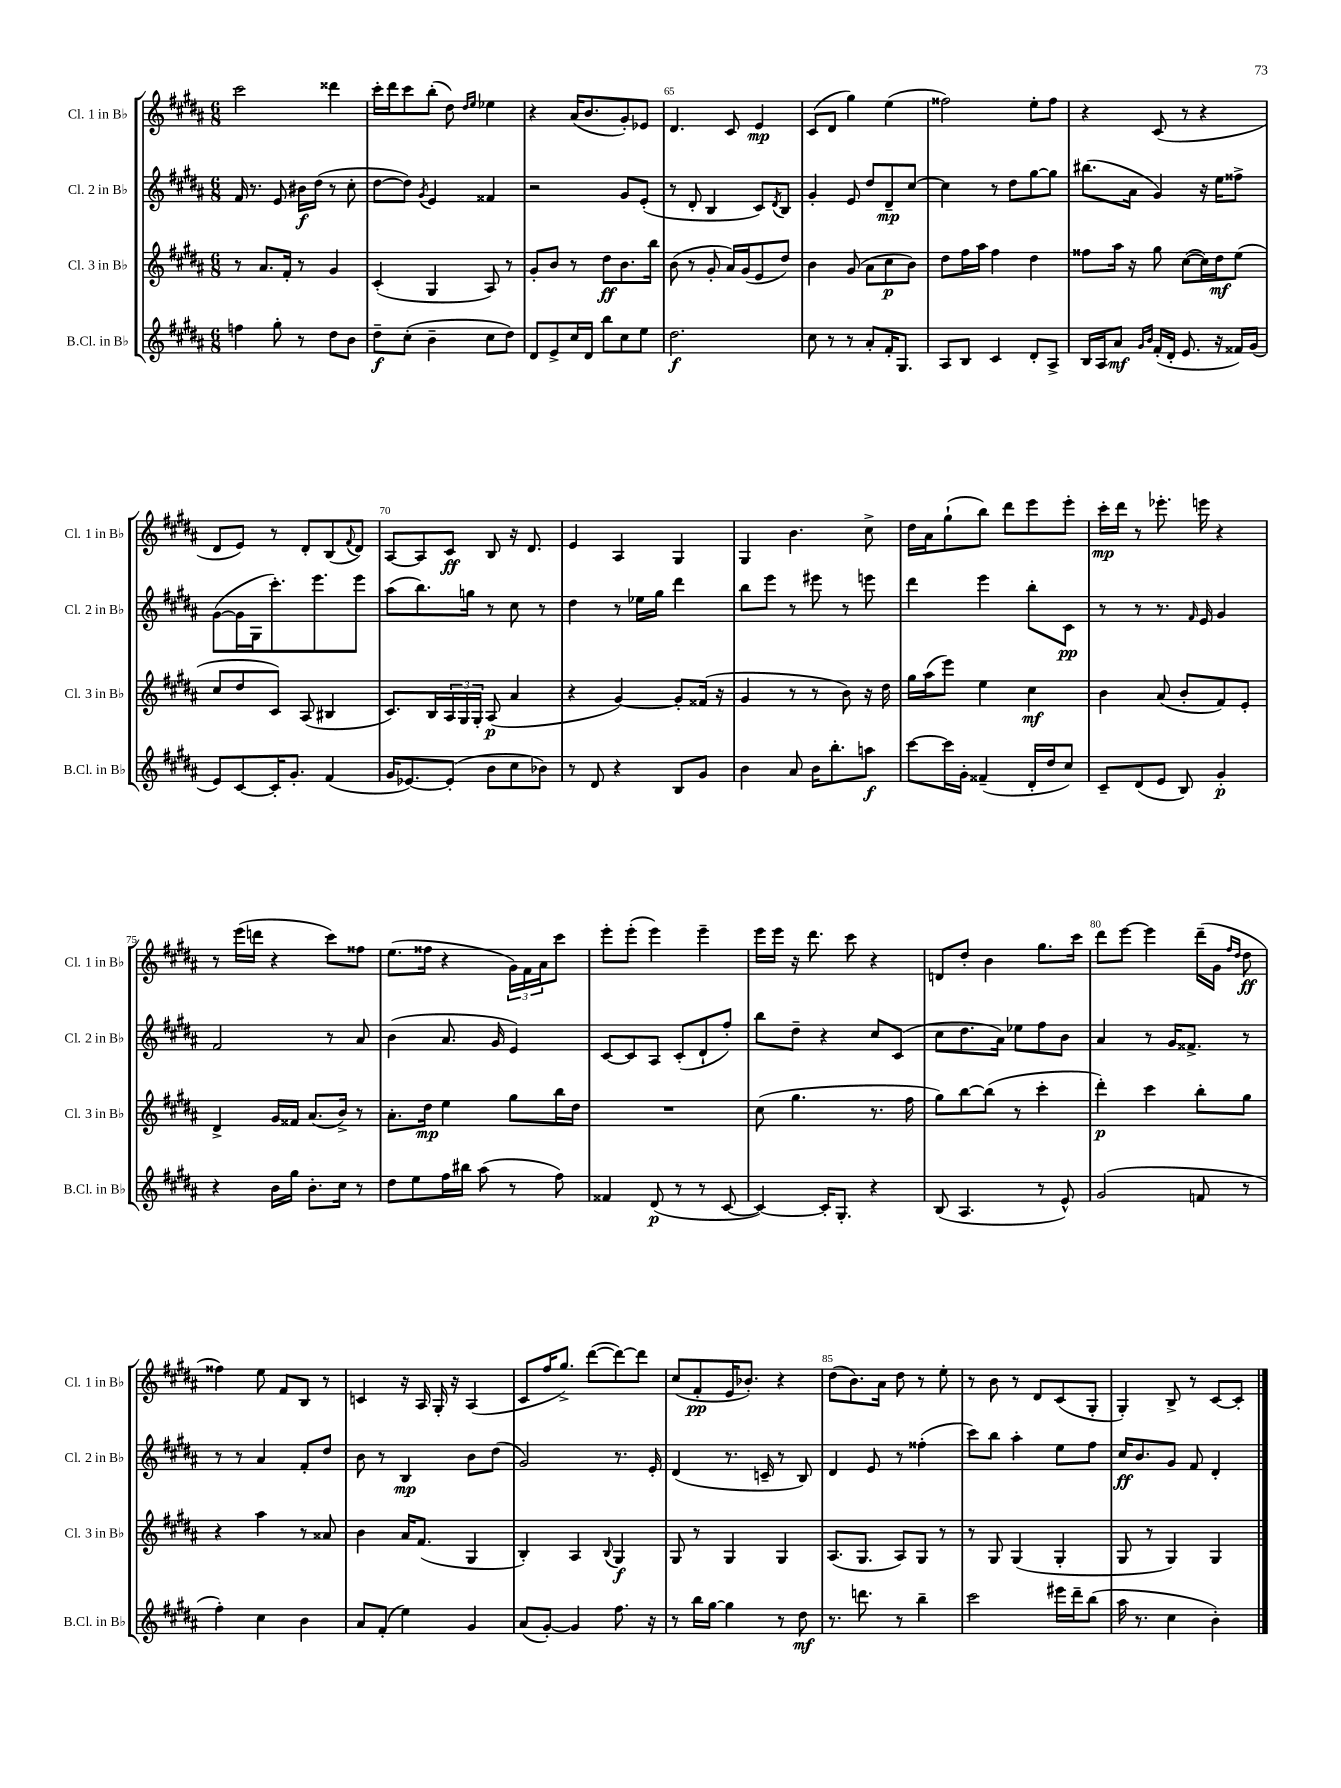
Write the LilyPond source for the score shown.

<<
\new StaffGroup <<
\new Staff = "s0" \with { instrumentName = "Cl. 1 in Bb" shortInstrumentName = "Cl. 1 in Bb" } {
    \clef treble \key b \major \numericTimeSignature \time 6/8
    cis'''2 disis'''4 |
    cis'''16-. dis'''16 cis'''8 b''8-.( dis''8) \grace { dis''16 e''16 } ees''4 |
    r4 ais'16( b'8. gis'8-.) ees'8 |
    dis'4. cis'8 e'4\mp |
    cis'8( dis'8 gis''4) e''4( |
    fisis''2) e''8-. fisis''8 |
    r4 cis'8( r8 r4 |
    dis'8 e'8) r8 dis'8-. b8( \appoggiatura { fis'8 } dis'8) |
    ais8~ ais8 cis'8\ff b8 r16 dis'8. |
    e'4 ais4 gis4 |
    gis4 b'4. cis''8-> |
    dis''16 ais'16 gis''8-!( b''8) dis'''8 e'''8 e'''8-. |
    cis'''16-.\mp dis'''16 r8 ees'''8.-. e'''16 r4 |
    r8 e'''16( d'''16 r4 cis'''8) fisis''8 |
    e''8.( fisis''16 r4 \tuplet 3/2 { gis'16) fis'16 ais'16 } cis'''8 |
    e'''8-. e'''8-.( e'''4) e'''4-- |
    e'''16 e'''16 r16 dis'''8. cis'''8 r4 |
    d'8 dis''8-. b'4 gis''8. cis'''16 |
    dis'''8 e'''8~ e'''4 dis'''16--( gis'16 \grace { fis''16 dis''16 } dis''8\ff |
    fisis''4) e''8 fis'8 b8 r8 |
    c'4 r16 ais16 gis16-. r16 ais4( |
    cis'8 fis''16 gis''8.->) dis'''8~( dis'''8~) dis'''8 |
    cis''8( fis'8-.\pp e'16 bes'8.-.) r4 |
    dis''8( b'8.) ais'16 dis''8 r8 e''8-. |
    r8 b'8 r8 dis'8 cis'8( gis8-. |
    gis4-.) b8-> r8 cis'8~ cis'8-. \bar "|." |
}
\new Staff = "s1" \with { instrumentName = "Cl. 2 in Bb" shortInstrumentName = "Cl. 2 in Bb" } {
    \clef treble \key b \major \numericTimeSignature \time 6/8
    fis'16 r8. e'8 bis'16\f dis''16( r8 cis''8-. |
    dis''8~ dis''8) \acciaccatura { gis'8 } e'4 fisis'4 |
    r2 gis'8 e'8-.( |
    r8 dis'8-. b4 cis'8) \acciaccatura { dis'8 } b8 |
    gis'4-. e'8 dis''8 dis'8--\mp cis''8~ |
    cis''4 r8 dis''8 gis''8~ gis''8 |
    bis''8.( ais'16 gis'4) r16 e''16 fisis''8-> |
    gis'8~( gis'16 gis16 cis'''8.-.) e'''8. e'''8 |
    ais''8( b''8.) g''16 r8 cis''8 r8 |
    dis''4 r8 ees''16 gis''16 dis'''4 |
    b''8 e'''8 r8 eis'''8 r8 e'''8 |
    dis'''4 e'''4 b''8-. cis'8\pp |
    r8 r8 r8. \grace { fis'16 } e'16 gis'4 |
    fis'2 r8 ais'8 |
    b'4( ais'8. gis'16 e'4) |
    cis'8~ cis'8 ais8 cis'8-.( dis'8-! fis''8-.) |
    b''8 dis''8-- r4 cis''8 cis'8( |
    cis''8 dis''8. ais'16) ees''8 fis''8 b'8 |
    ais'4 r8 gis'16 fisis'8.-> r8 |
    r8 r8 ais'4 fis'8-. dis''8 |
    b'8 r8 b4\mp b'8 dis''8( |
    gis'2) r8. e'16-. |
    dis'4( r8. c'16-- r8 b8) |
    dis'4 e'8 r8 fisis''4-.( |
    cis'''8) b''8 ais''4-. e''8 fis''8 |
    cis''16\ff b'8. gis'8 fis'8 dis'4-. \bar "|." |
}
\new Staff = "s2" \with { instrumentName = "Cl. 3 in Bb" shortInstrumentName = "Cl. 3 in Bb" } {
    \clef treble \key b \major \numericTimeSignature \time 6/8
    r8 ais'8. fis'16-. r8 gis'4 |
    cis'4-.( gis4 ais8) r8 |
    gis'8-. b'8 r8 dis''8\ff b'8. b''16 |
    b'8( r8 gis'8-. ais'16) gis'16( e'8 dis''8) |
    b'4 gis'8( ais'8 cis''8\p b'8) |
    dis''8 fis''16 ais''16 fis''4 dis''4 |
    fisis''8 ais''16 r16 gis''8 cis''8~( cis''16) dis''16\mf e''8( |
    cis''8 dis''8 cis'8) ais8( bis4 |
    cis'8.) b16 \tuplet 3/2 { ais16 gis16 gis16-. } ais8\p( ais'4 |
    r4 gis'4~) gis'8-. fisis'16( r16 |
    gis'4 r8 r8 b'8) r16 dis''16 |
    gis''16 ais''16( e'''8) e''4 cis''4\mf |
    b'4 ais'8( b'8-. fis'8) e'8-. |
    dis'4-> gis'16 fisis'16 ais'8.( b'16->) r8 |
    ais'8.-. dis''16\mp e''4 gis''8 b''16 dis''16 |
    R2. |
    cis''8( gis''4. r8. fis''16 |
    gis''8) b''8~ b''8( r8 cis'''4-. |
    dis'''4-.\p) cis'''4 b''8-. gis''8 |
    r4 ais''4 r8 aisis'8 |
    b'4 ais'16 fis'8.( gis4 |
    b4-.) ais4 \appoggiatura { b8 } gis4\f |
    gis8 r8 gis4 gis4 |
    ais8.( gis8. ais8) gis8 r8 |
    r8 gis8 gis4( gis4-. |
    gis8 r8 gis4) gis4 \bar "|." |
}
\new Staff = "s3" \with { instrumentName = "B.Cl. in Bb" shortInstrumentName = "B.Cl. in Bb" } {
    \clef treble \key b \major \numericTimeSignature \time 6/8
    f''4 gis''8-. r8 dis''8 b'8 |
    dis''8--\f cis''8-.( b'4-- cis''8 dis''8) |
    dis'8 e'8-> cis''16 dis'16 b''8 cis''8 e''8 |
    dis''2.\f |
    cis''8 r8 r8 ais'8-. fis'16-. gis8. |
    ais8 b8 cis'4 dis'8-. ais8-> |
    b16 ais16 ais'8\mf \grace { gis'16 b'16 } fis'16-.( dis'16-. e'8. r16 fisis'16) gis'16( |
    e'8) cis'8~ cis'16-. gis'8.-. fis'4( |
    gis'16 ees'8.~) ees'8-.( b'8 cis''8 bes'8) |
    r8 dis'8 r4 b8 gis'8 |
    b'4 ais'8 b'16 b''8.-. a''8\f |
    cis'''8~ cis'''16 gis'16-. fisis'4--( dis'16-. dis''16 cis''8) |
    cis'8-- dis'8( e'8 b8) gis'4-.\p |
    r4 b'16 gis''16 b'8.-. cis''16 r8 |
    dis''8 e''8 fis''16 bis''16 ais''8( r8 fis''8) |
    fisis'4 dis'8\p( r8 r8 cis'8~ |
    cis'4~) cis'16-. gis8.-. r4 |
    b8( ais4. r8 e'8-^) |
    gis'2( f'8 r8 |
    fis''4-.) cis''4 b'4 |
    ais'8 fis'8-.( e''4) gis'4 |
    ais'8( gis'8~-.) gis'4 fis''8. r16 |
    r8 b''16 gis''16~ gis''4 r8 dis''8\mf |
    r8. d'''8. r8 b''4-- |
    cis'''2 eis'''16 dis'''16-- b''8( |
    ais''16 r8. cis''4 b'4-.) \bar "|." |
}
>>
>>
\layout { \context { \Score currentBarNumber = #62 \override BarNumber.break-visibility = ##(#f #t #t) barNumberVisibility = #(every-nth-bar-number-visible 5) } }
